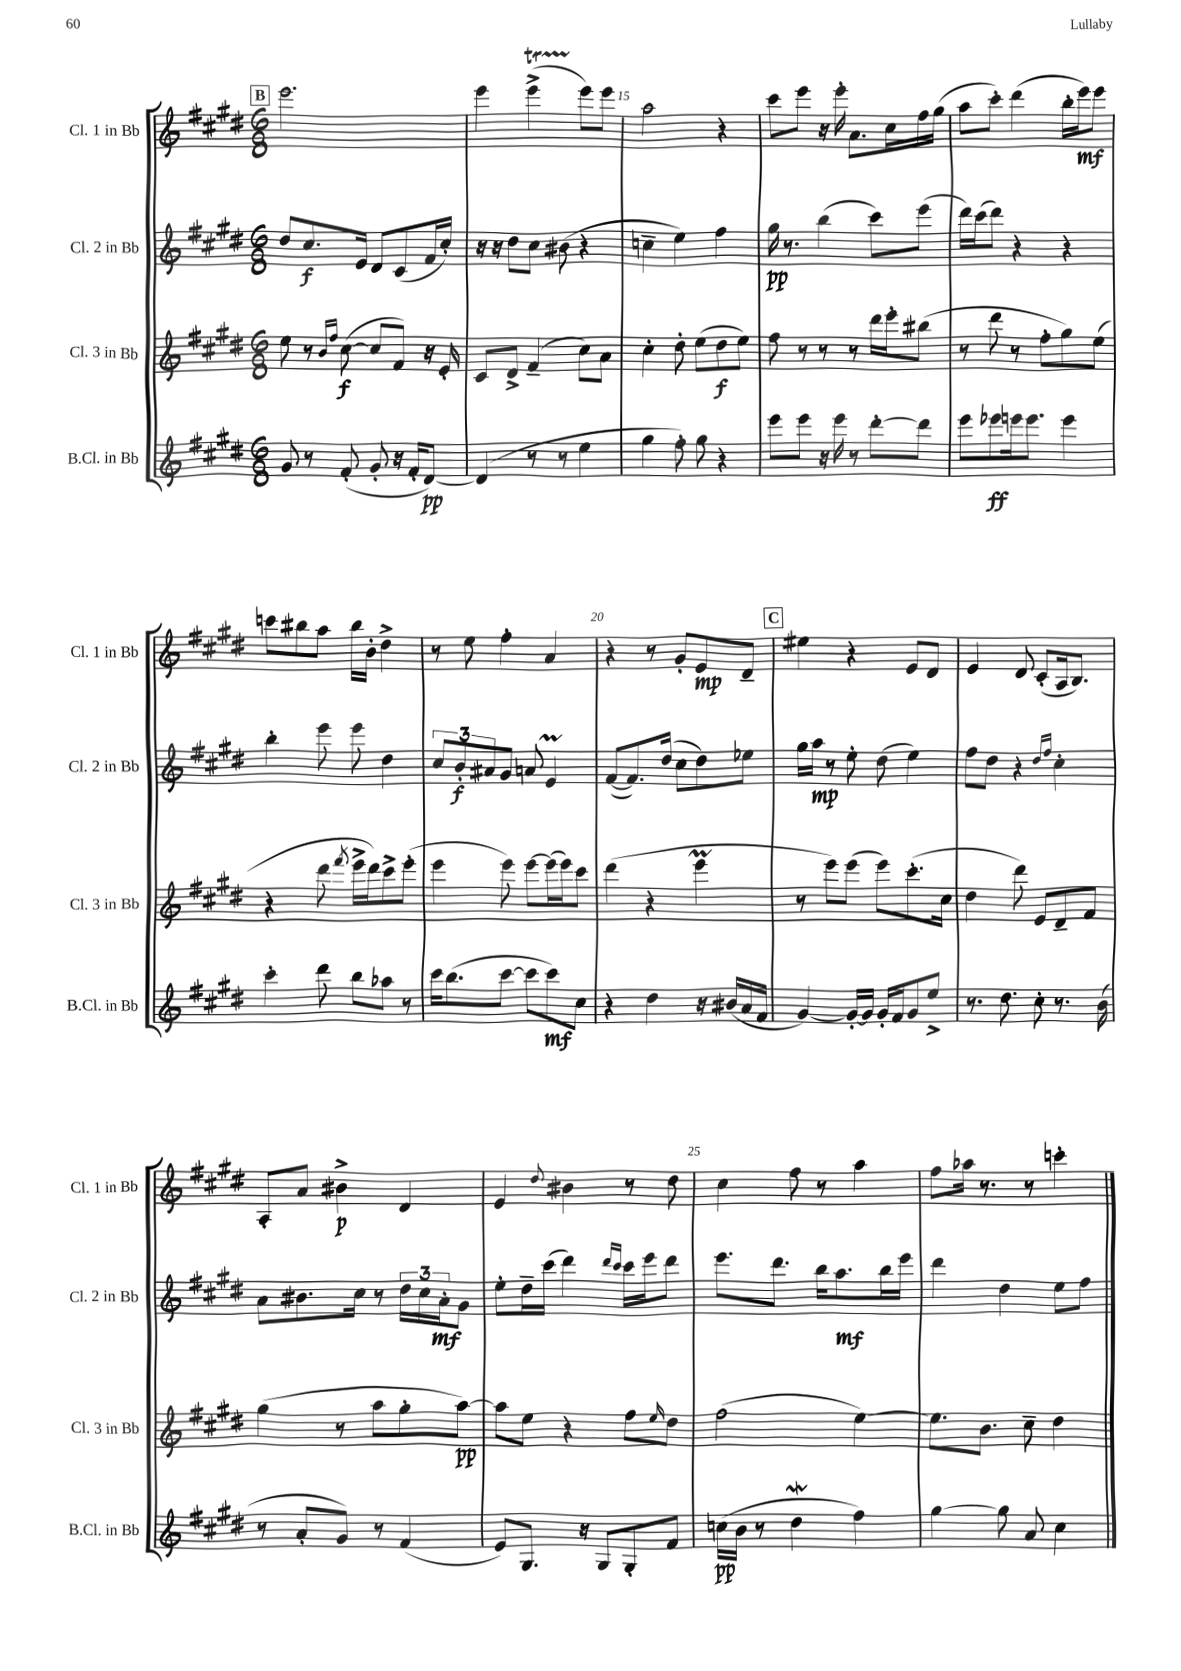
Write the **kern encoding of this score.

**kern	**dynam	**kern	**dynam	**kern	**dynam	**kern	**dynam
*part4	*part4	*part3	*part3	*part2	*part2	*part1	*part1
*staff4	*staff4	*staff3	*staff3	*staff2	*staff2	*staff1	*staff1
*I"B.Cl. in Bb	*	*I"Cl. 3 in Bb	*	*I"Cl. 2 in Bb	*	*I"Cl. 1 in Bb	*
*I'B.Cl. in Bb	*	*I'Cl. 3 in Bb	*	*I'Cl. 2 in Bb	*	*I'Cl. 1 in Bb	*
*clefG2	*	*clefG2	*	*clefG2	*	*clefG2	*
*k[f#c#g#d#]	*	*k[f#c#g#d#]	*	*k[f#c#g#d#]	*	*k[f#c#g#d#]	*
*M6/8	*	*M6/8	*	*M6/8	*	*M6/8	*
!!LO:REH:place=s1:t=B
=13	=13	=13	=13	=13	=13	=13	=13
8g#/	.	8ee\	.	8dd#/L	.	2.eee\	.
8r	.	8r	.	8.cc#/	f	.	.
.	.	16qqb/LL	.	.	.	.	.
.	.	16qqff#/JJ	.	.	.	.	.
(8f#'/	.	([8cc#\	f	.	.	.	.
.	.	.	.	16e/Jk	.	.	.
8g#'/	.	8cc#/L]	.	8d#/L	.	.	.
16r	.	8f#/J)	.	(8c#/	.	.	.
16f#'/KL	.	.	.	.	.	.	.
[8d#/J)	pp	16r	.	16f#/L	.	.	.
.	.	16e'/	.	16cc#'/JJ)	.	.	.
=14	=14	=14	=14	=14	=14	=14	=14
(4d#/]	.	8c#/L	.	16r	.	4eee\	.
.	.	.	.	16r	.	.	.
.	.	8d#^/J	.	8dd#\L	.	.	.
8r	.	(4f#~/	.	8cc#\J	.	(4eeeT^\	.
8r	.	.	.	(8b#X\	.	.	.
4ee\	.	8cc#\L)	.	4r	.	8eee\L)	.
.	.	8a\J	.	.	.	8eee\J	.
=15	=15	=15	=15	=15	=15	=15	=15
4gg#\	.	4cc#'\	.	4ccn~\	.	2aa\	.
8ff#'\)	.	8dd#'\	.	4ee\)	.	.	.
8gg#\	.	(8ee\L	.	.	.	.	.
4r	.	8dd#\	f	4ff#\	.	4r	.
.	.	8ee\J)	.	.	.	.	.
=16	=16	=16	=16	=16	=16	=16	=16
8eee\L	.	8ff#\	.	16gg#\	pp	8ccc#\L	.
.	.	.	.	8.r	.	.	.
8eee\J	.	8r	.	.	.	8eee\J	.
16r	.	8r	.	(4bb\	.	16r	.
16eee\	.	.	.	.	.	16eee'\	.
8r	.	8r	.	.	.	8.a\L	.
[8ddd#'\L	.	16ddd#\LL	.	8ccc#\L)	.	.	.
.	.	16eee'\J	.	.	.	16cc#\L	.
8ddd#\J]	.	(8bb#X\J	.	(8eee\J	.	16ff#\	.
.	.	.	.	.	.	(16gg#\JJ	.
=17	=17	=17	=17	=17	=17	=17	=17
8eee\L	.	8r	.	16ddd#\LL)	.	8aa\L	.
.	.	.	.	(16ccc#\J	.	.	.
8eee-X\	ff	8ddd#\	.	8ddd#\J)	.	8ccc#'\J)	.
16eeen\k	.	8r	.	4r	.	(4ddd#\	.
8.eee\J	.	.	.	.	.	.	.
.	.	8ff#'\L	.	.	.	.	.
4eee\	.	8gg#\)	.	4r	.	16bb'\LL	.
.	.	.	.	.	.	16eee\J)	mf
.	.	(8ee\J	.	.	.	8eee\J	.
!!LO:LB:g=z
=18	=18	=18	=18	=18	=18	=18	=18
4ccc#'\	.	4r	.	4bb'\	.	8cccn\L	.
.	.	.	.	.	.	8bb#X\	.
8ddd#\	.	8ddd#\	.	8eee\	.	8aa\J	.
.	.	8qfff#/	.	.	.	.	.
8bb\L	.	16eee^\LL	.	8eee\	.	16bb#\LL	.
.	.	16ddd#\J)	.	.	.	16b'\JJ	.
8aa-X\J	.	8ccc#^\	.	4dd#\	.	4dd#^\	.
8r	.	(8eee'\J	.	.	.	.	.
=19	=19	=19	=19	=19	=19	=19	=19
16ccc#\KL	.	4eee\	.	12cc#/L	.	8r	.
(8.bb\	.	.	.	.	.	.	.
.	.	.	.	12b'/	f	.	.
.	.	.	.	.	.	8ee\	.
.	.	.	.	12a#X/	.	.	.
[8ccc#\J	.	8eee\)	.	8g#/J	.	4ff#'\	.
8ccc#\L]	.	[8eee\L	.	8an/	.	.	.
8ccc#\)	mf	(16eee\L]	.	4eM/	.	4a/	.
.	.	16eee\J)	.	.	.	.	.
8cc#\J	.	8ccc#\J	.	.	.	.	.
=20	=20	=20	=20	=20	=20	=20	=20
4r	.	(4ddd#\	.	([8f#/L	.	4r	.
.	.	.	.	8.f#/])	.	.	.
4dd#\	.	4r	.	.	.	8r	.
.	.	.	.	(16dd#/Jk	.	.	.
.	.	.	.	8cc#\L	.	8g#'/L	.
16r	.	4eeeM\	.	8dd#\)	.	8e/	mp
(16b#X/LL	.	.	.	.	.	.	.
16a/	.	.	.	8ee-X\J	.	8d#~/J	.
16f#/JJ	.	.	.	.	.	.	.
!!LO:REH:place=s1:t=C
=21	=21	=21	=21	=21	=21	=21	=21
[4g#/)	.	8r	.	16gg#\LL	.	4ee#X\	.
.	.	.	.	16aa\JJ	mp	.	.
.	.	8eee\L)	.	8r	.	.	.
16g#'/LL_	.	(8eee\J	.	8ee'\	.	4r	.
16g#/JJ]	.	.	.	.	.	.	.
16g#'/LL	.	8eee\L)	.	(8dd#\	.	.	.
16f#/J	.	.	.	.	.	.	.
8g#/	.	(8.ccc#'\	.	4ee\)	.	8e/L	.
8ee^/J	.	.	.	.	.	8d#/J	.
.	.	16cc#\Jk	.	.	.	.	.
=22	=22	=22	=22	=22	=22	=22	=22
8.r	.	4dd#\	.	8ff#\L	.	4e/	.
.	.	.	.	8dd#\J	.	.	.
8.dd#\	.	.	.	.	.	.	.
.	.	8ddd#\)	.	4r	.	8d#/	.
8cc#'\	.	8e/L	.	.	.	(8c#'/L	.
.	.	.	.	16qqdd#/LL	.	.	.
.	.	.	.	16qqff#/JJ	.	.	.
8.r	.	8d#~/	.	4cc#'\	.	16A/k	.
.	.	.	.	.	.	8.B/J)	.
.	.	8f#/J	.	.	.	.	.
(16b\	.	.	.	.	.	.	.
!!LO:LB:g=z
=23	=23	=23	=23	=23	=23	=23	=23
8r	.	(4gg#\	.	8a\L	.	8A'/L	.
8a'/L	.	.	.	8.b#X\	.	8a/J	.
8g#/J)	.	8r	.	.	.	4b#X^\	p
.	.	.	.	16cc#\Jk	.	.	.
8r	.	8aa\L	.	8r	.	.	.
(4f#/	.	8gg#'\	.	24dd#\LL	.	4d#/	.
.	.	.	.	24cc#\	.	.	.
.	.	.	.	24a'\J	mf	.	.
.	.	[8aa\J)	pp	8g#\J	.	.	.
=24	=24	=24	=24	=24	=24	=24	=24
8e/L)	.	8aa\L]	.	8ee'\L	.	4e/	.
8.G#/J	.	8ee\J	.	16dd#~\L	.	.	.
.	.	.	.	(16ccc#\JJ	.	.	.
.	.	.	.	.	.	8qqdd#/	.
.	.	4r	.	4ddd#\)	.	4b#X\	.
16r	.	.	.	.	.	.	.
8G#/L	.	.	.	.	.	.	.
.	.	.	.	16qqddd#/LL	.	.	.
.	.	.	.	16qqccc#/JJ	.	.	.
8G#'/	.	8ff#\L	.	16ccc#\LL	.	8r	.
.	.	.	.	16eee\J	.	.	.
.	.	16qqee/	.	.	.	.	.
8f#/J	.	8dd#\J	.	8ddd#\J	.	8dd#\	.
=25	=25	=25	=25	=25	=25	=25	=25
(16ccn\LL	pp	(2ff#\	.	8.eee\L	.	4cc#\	.
16b\JJ	.	.	.	.	.	.	.
8r	.	.	.	.	.	.	.
.	.	.	.	8.ddd#\J	.	.	.
4dd#W\	.	.	.	.	.	8ff#\	.
.	.	.	.	16bb\KL	.	8r	.
.	.	.	.	8.aa\	mf	.	.
4ff#\)	.	[4ee\)	.	.	.	4aa\	.
.	.	.	.	16bb\L	.	.	.
.	.	.	.	16eee\JJ	.	.	.
=26	=26	=26	=26	=26	=26	=26	=26
[4gg#\	.	8.ee\L]	.	4ddd#\	.	8ff#\L	.
.	.	.	.	.	.	16aa-X\Jk	.
.	.	8.b\J	.	.	.	8.r	.
8gg#\]	.	.	.	4dd#\	.	.	.
8a/	.	8cc#~\	.	.	.	8r	.
4cc#\	.	4dd#\	.	8ee\L	.	4cccn'\	.
.	.	.	.	8ff#\J	.	.	.
==	==	==	==	==	==	==	==
*-	*-	*-	*-	*-	*-	*-	*-
